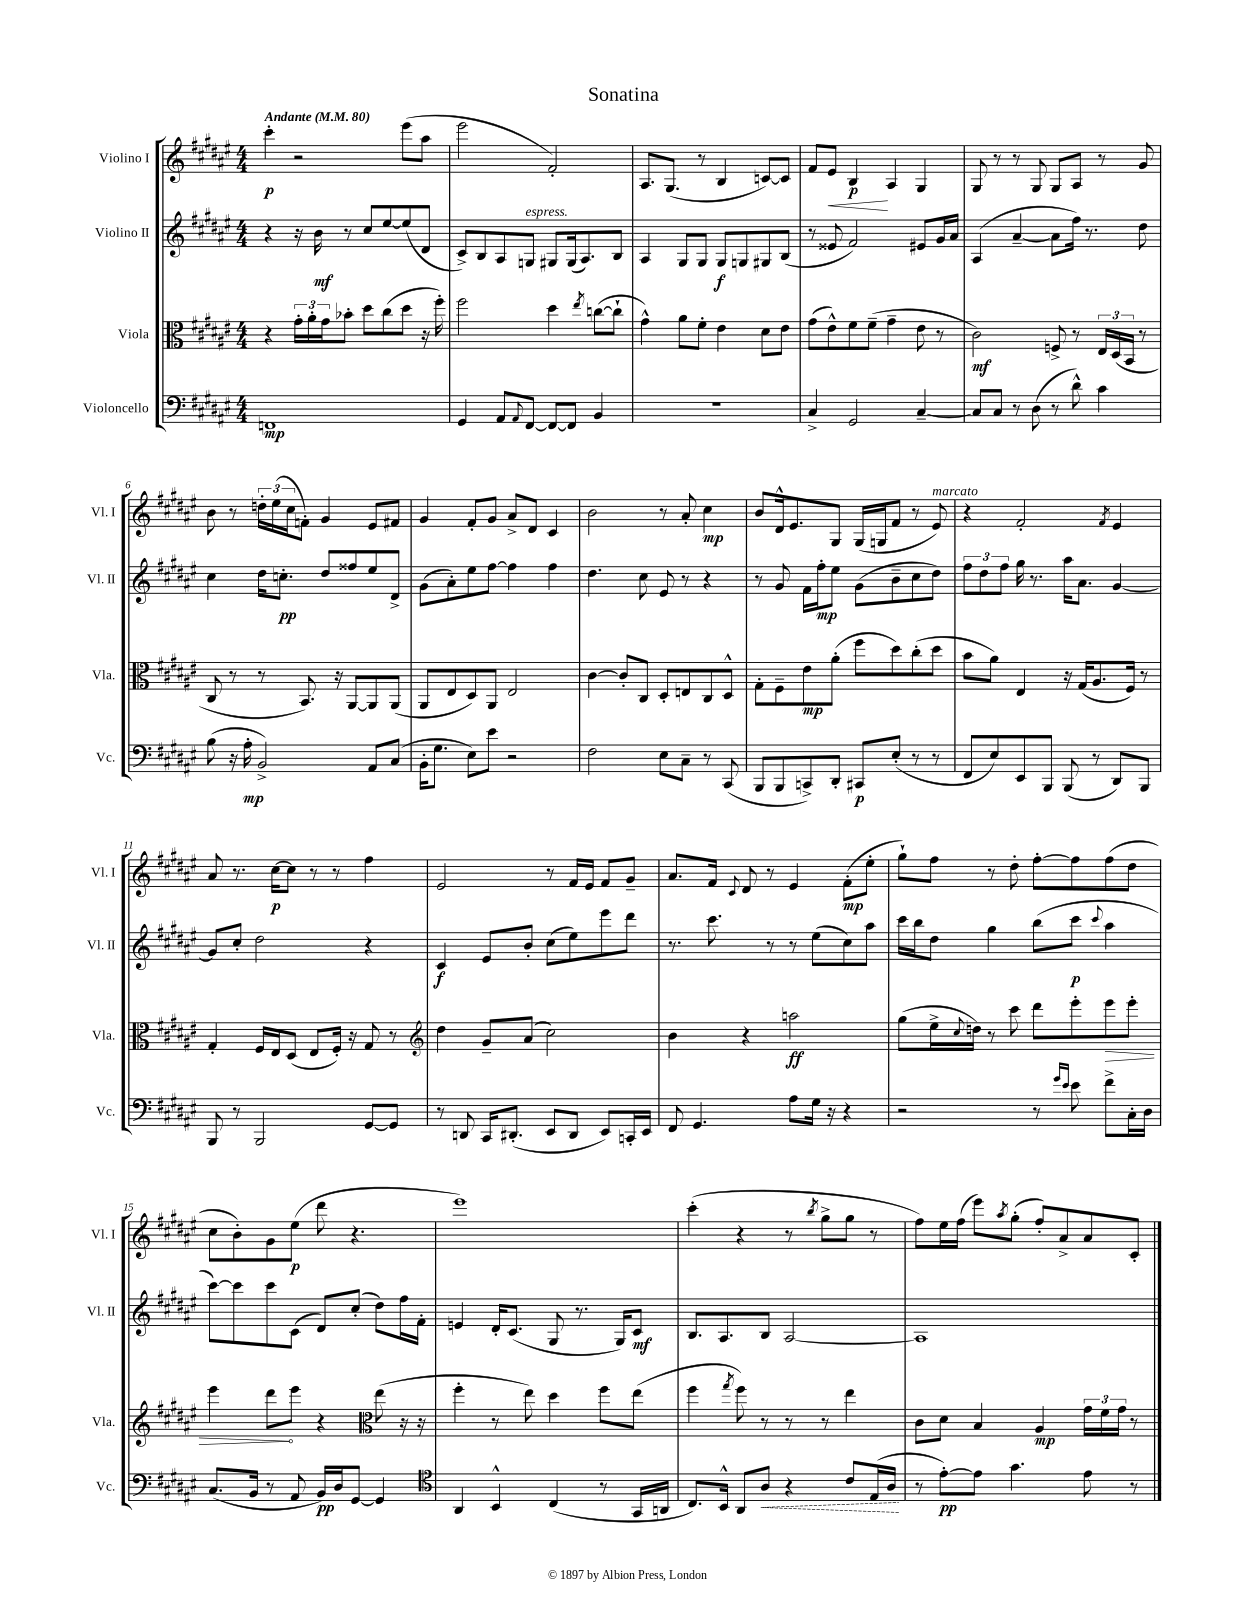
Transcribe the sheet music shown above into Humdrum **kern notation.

**kern	**kern	**kern	**kern
*staff4	*staff3	*staff2	*staff1
*clefF4	*clefC3	*clefG2	*clefG2
*k[f#c#g#d#a#e#]	*k[f#c#g#d#a#e#]	*k[f#c#g#d#a#e#]	*k[f#c#g#d#a#e#]
*M4/4	*M4/4	*M4/4	*M4/4
*MM80	*MM80	*MM80	*MM80
1FF	4r	4r	4ccc#'
.	24g#'	16r	2r
.	24a#'	.	.
.	.	16b	.
.	24g#	.	.
.	8b-'	8r	.
.	8dd#	8cc#	.
.	(8cc#	[8ee#	.
.	8dd#	(8ee#]	(8eee#
.	16r	8d#	8aa#
.	16ff#')	.	.
=	=	=	=
4GG#	2ff#	8c#^)	2eee#
.	.	8B	.
8AA#	.	8A#	.
8qqAA#	.	.	.
[8FF#	.	8G	.
8FF#_	4dd#	8G#	2f#')
8FF#]	.	(16G#	.
.	.	8.A#)	.
.	8qee#	.	.
4BB	([8cc	.	.
.	8cc`]	8B	.
=	=	=	=
1r	4g#^^)	4A#	8.A#
.	.	.	(8.G#
.	8a#	8G#	.
.	8f#'	8G#	8r
.	4e#	8G#	4B
.	.	8G	.
.	8d#	8G#	[8c)
.	8e#	(8B	8c]
=	=	=	=
4C#^	(8g#	8r	8f#
.	8e#^^)	8e##	8e#
2GG#	8f#	2f#)	4B
.	(8f#~	.	.
.	4g#~	.	4A#
[4C#~	8e#	8e#	4G#
.	8r	16g#	.
.	.	16a#	.
=	=	=	=
8C#]	2c#)	(4A#	8G#
8C#	.	.	8r
8r	.	[4a#~	8r
(8D#	.	.	8G#
8r	8F^	8a#]	8G#
8d#^^)	8r	16ff#)	8A#
.	.	8.r	.
4c#	24E#	.	8r
.	(24D#	.	.
.	24BB	.	.
.	8r	8dd#	8g#
=	=	=	=
(8B	8C#	4cc#	8b
16r	8r	.	8r
16A#'	.	.	.
2BB^)	8r	16dd#	24dd'
.	.	.	(24ee#
.	.	8.cc'	.
.	.	.	24cc#
.	8.BB)	.	8f')
.	.	8dd#	4g#
.	16r	.	.
.	[8AA#	8ff##	.
8AA#	8AA#]	8ee#	8e#
(8C#	(8AA#	8d#^	8f#
=	=	=	=
16BB'	8AA#	(8g#	4g#
8.G#	.	.	.
.	8E#	8a#')	.
8E#)	8D#)	8ee#	8f#'
8e#	8AA#	[8ff#	8g#
2r	2E#	4ff#]	8a#^
.	.	.	8d#
.	.	4ff#	4c#
=	=	=	=
2F#	[4c#	4.dd#	2b
.	8c#']	.	.
.	8C#	8cc#	.
8E#	8D#'	8e#	8r
8C#~	8E	8r	8a#'
8r	8C#	4r	4cc#
(8CC#	8D#^^	.	.
=	=	=	=
8BBB	8G#'	8r	8b
8BBB	8F#~	8g#	16d#^^
.	.	.	8.e#
8CC^)	8e#	16f#	.
.	.	16ff#'	.
8DD#'	(8a#'	8ee#	8G#
8CC#	8ff#	(8g#	(16G#
.	.	.	16G
(8E#'	8dd#)	8b~	8f#
8r	(8cc#'	8cc#	8r
8r	8dd#	8dd#)	8e#)
=	=	=	=
8FF#	8b	12ff#	4r
.	.	12dd#	.
8E#)	8a#)	.	.
.	.	12ff#	.
8EE#	4E#	16gg#	2f#'
.	.	8.r	.
8BBB	.	.	.
(8BBB	16r	16aa#	.
.	(16G#	8.a#	.
8r	8.A#	.	.
.	.	.	8qf#
8DD#)	.	[4g#	4e#
.	16F#)	.	.
8BBB	8r	.	.
=	=	=	=
8BBB	4G#'	8g#]	8a#
8r	.	8cc#'	8.r
2BBB	16F#	2dd#	.
.	16E#	.	[16cc#
.	(8D#	.	8cc#]
.	8E#	.	8r
.	16F#')	.	8r
.	16r	.	.
[8GG#	8G#	4r	4ff#
8GG#]	8r	.	.
=	=	=	=
*	*clefG2	*	*
8r	4dd#	4c#	2e#
8DD	.	.	.
16CC#	8g#~	8e#	.
(8.DD#'	.	.	.
.	(8a#	8b'	.
8EE#	2cc#)	(8cc#	8r
8DD#	.	8ee#)	16f#
.	.	.	16e#
8EE#)	.	8eee#	8f#
16CC'	.	8ddd#	8g#~
16EE#	.	.	.
=	=	=	=
8FF#	4b	8.r	8.a#
4.GG#	.	.	.
.	.	8.ccc#	16f#
.	.	.	8qqc#
.	4r	.	8d#
.	.	8r	8r
8A#	2aa	8r	4e#
16G#	.	(8ee#	.
16r	.	.	.
4r	.	8cc#)	(8f#'
.	.	8aa#	8ee#'
=	=	=	=
2r	(8gg#	16ccc#	8gg#`)
.	.	16bb	.
.	16ee#^	8dd#	8ff#
.	8qqcc#	.	.
.	16dd)	.	.
.	8r	4gg#	8r
.	8ccc#	.	8dd#'
8r	8ddd#	(8bb	[8ff#'
16qqg#	.	.	.
16qqe#	.	.	.
8e#	8eee#'	8ccc#	8ff#]
.	.	8qqccc#	.
8f#^	8eee#	4aa#	(8ff#
16C#'	8eee#'	.	8dd#
16D#	.	.	.
=	=	=	=
(8.C#	4eee#	[8ccc#)	8cc#
.	.	8ccc#]	8b')
16BB	.	.	.
8r	8ddd#	8ccc#	8g#
8AA#	8eee#	(8c#	(8ee#
16BB)	4r	8d#)	8ddd#
16D#	.	.	.
[8GG#	.	(8cc#'	4.r
*	*clefC3	*	*
4GG#]	(8ee#	8dd#)	.
.	16r	16ff#	.
.	16r	16f#'	.
=	=	=	=
*clefC4	*	*	*
4AA#	4ff#'	4e	1eee#)
4BB^^	8r	16d#'	.
.	.	(8.c#	.
.	8ee#)	.	.
(4C#	4dd#	8G#	.
.	.	8.r	.
8r	8ff#	.	.
.	.	16G#)	.
16GG#	(8ee#	8c#	.
16AA	.	.	.
=	=	=	=
8.C#)	4ff#	8.B	(4ccc#'
16BB^^	.	8.A#	.
.	8qgg#	.	.
8AA#	8ff#)	.	4r
8A#	8r	8B	.
4r	8r	[2A#	8r
.	.	.	8qbb
.	8r	.	8gg#^
8c#	4ee#	.	8gg#
(16E#	.	.	8r
16A#	.	.	.
=	=	=	=
8r	8c#	1A#]	8ff#)
[8e#')	8d#	.	16ee#
.	.	.	(16ff#
8e#]	4B	.	8eee#)
.	.	.	8qaa#
4.g#	.	.	(8gg#'
.	4A#	.	8ff#')
.	.	.	8a#^
8e#	24g#	.	8a#
.	24f#	.	.
.	24g#	.	.
8r	8r	.	8c#'
==	==	==	==
*-	*-	*-	*-
